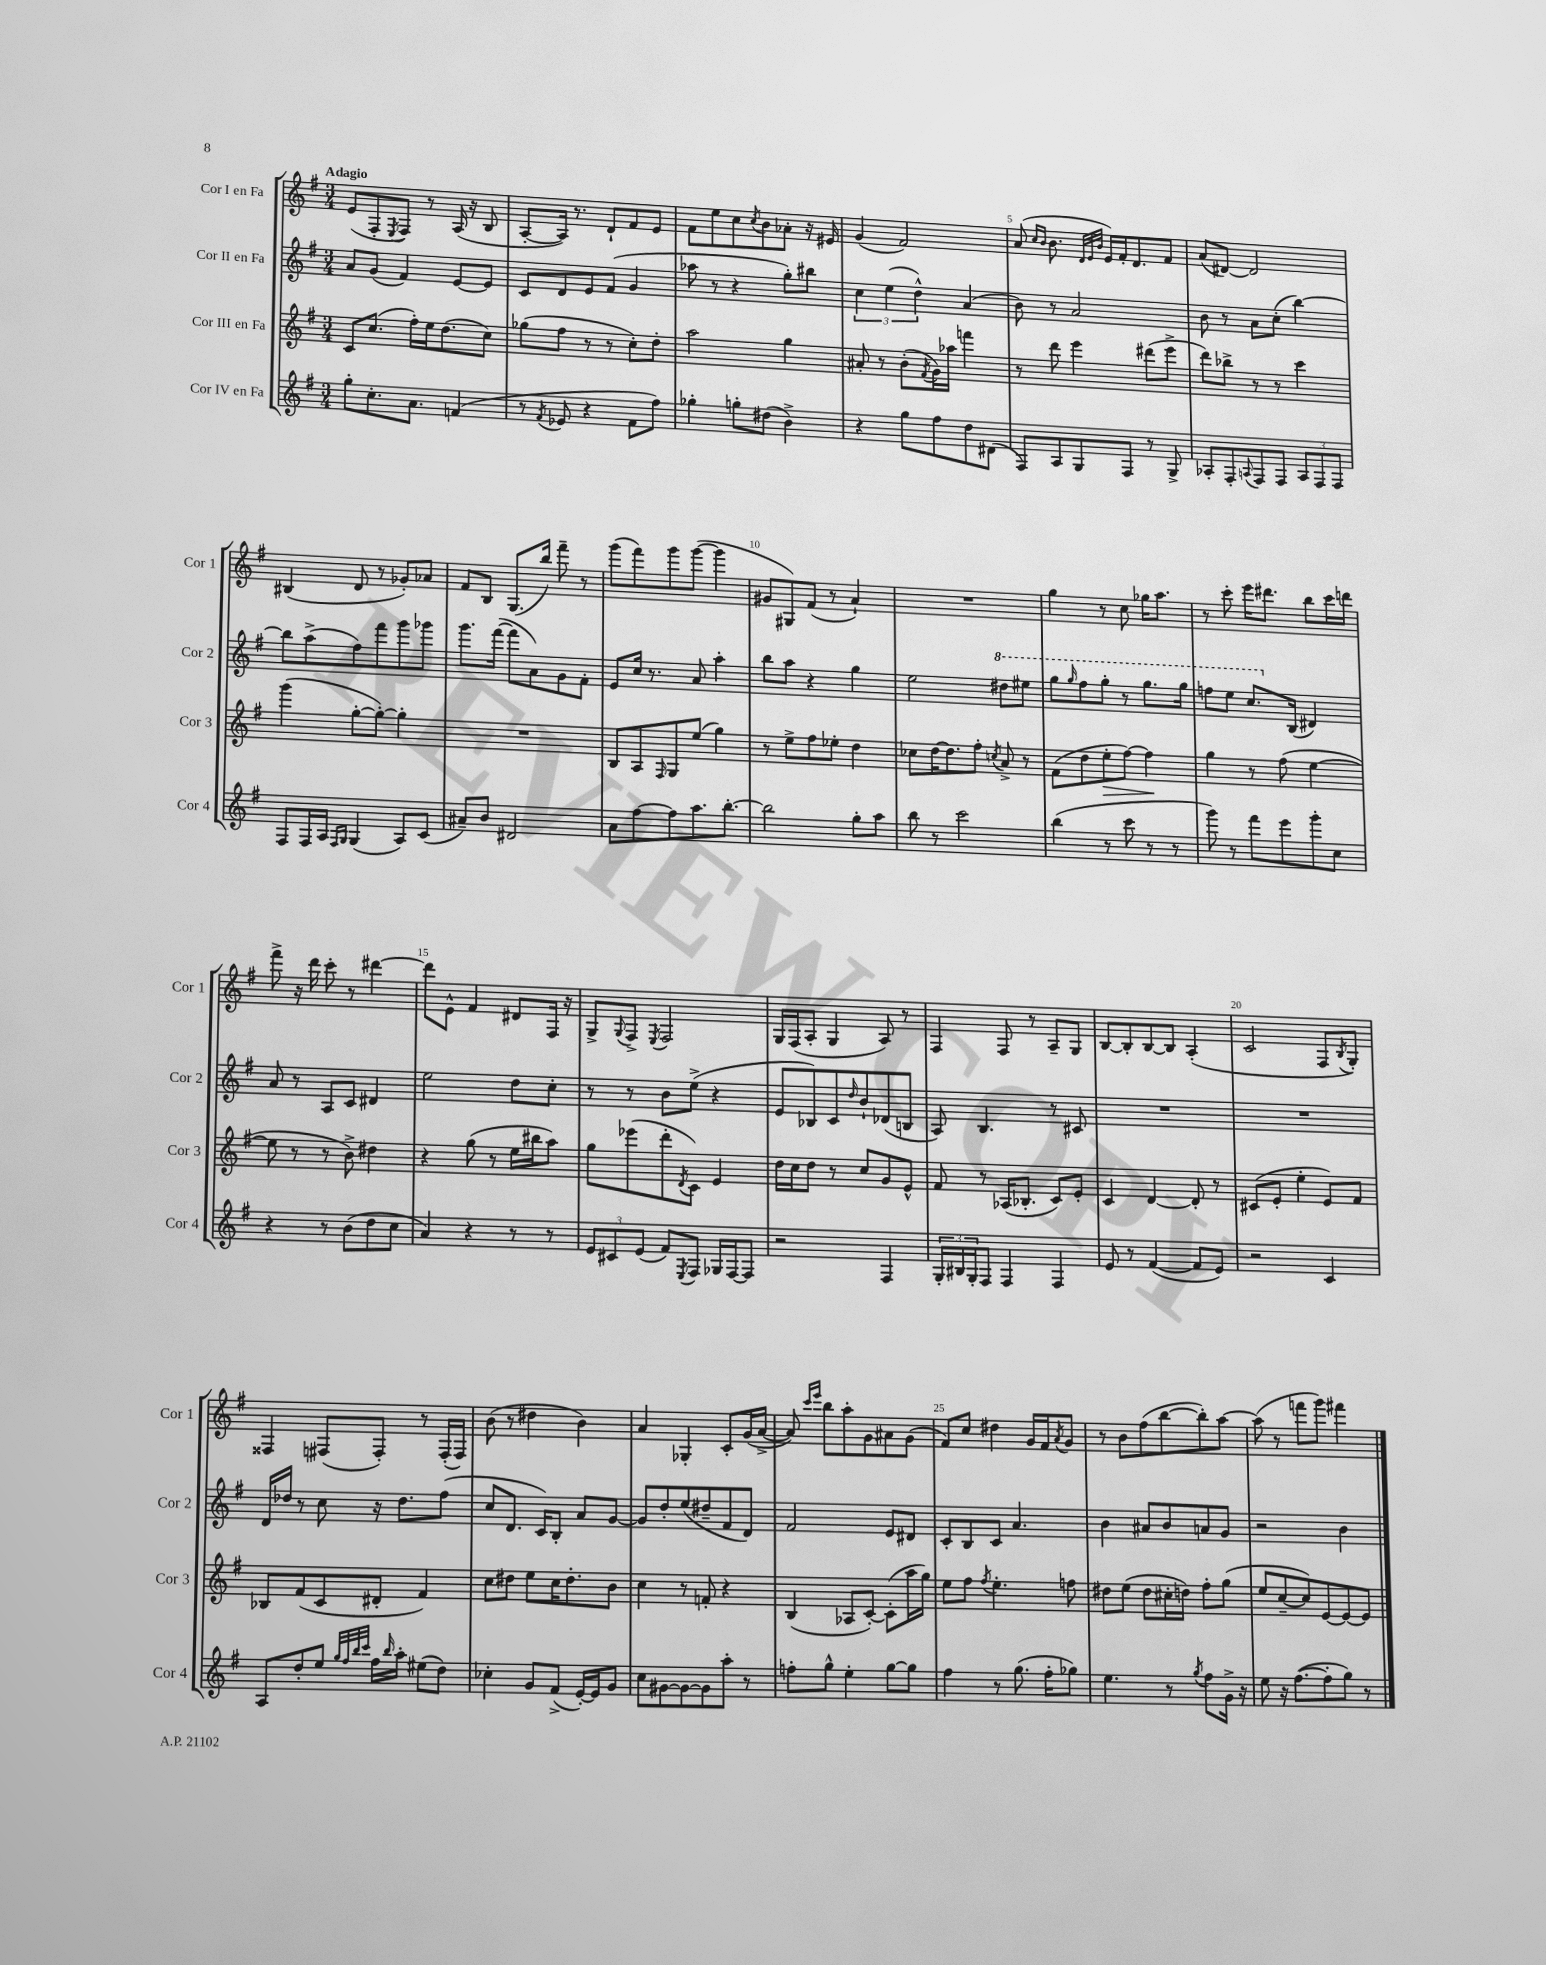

**kern	**kern	**kern	**kern
*staff4	*staff3	*staff2	*staff1
*clefG2	*clefG2	*clefG2	*clefG2
*k[f#]	*k[f#]	*k[f#]	*k[f#]
*M3/4	*M3/4	*M3/4	*M3/4
8gg'	8c	8a	(8e
8.cc'	(8.cc	(8g	8F#'
.	.	.	8qE
.	.	4f#)	8F#)
8.a	16ff#')	.	.
.	16ee	.	8r
.	(8.dd	.	.
(4f	.	[8e	(16A
.	.	.	16r
.	8cc)	8e]	8B
=	=	=	=
8r	(8gg-	8c	[8A'
8qf#	.	.	.
8e-	8ff#	8d	16A])
.	.	.	8.r
4r	8r	8e	.
.	8r	(8f#	8d`
8f#	8cc')	4g	8f#
8ff#)	8dd'	.	8e
=	=	=	=
4gg-'	2aa	8aa-	8f#
.	.	8r	8ee
8gg'	.	4r	8cc
.	.	.	8qcc
(8dd#	.	.	8b
4b^)	4gg	8gg')	8a-'
.	.	8bb#	16r
.	.	.	16e#
=	=	=	=
4r	8a#'	6cc	(4g
.	8r	.	.
.	.	(6ee	.
8gg	(8b'	.	2f#)
.	.	6dd^^)	.
.	8qf#	.	.
8ff#	16g)	.	.
.	16aa-	.	.
8dd	4fff	(4a	.
(8d#	.	.	.
=	=	=	=
8F#)	8r	8b)	(8a
.	.	.	16qqcc
.	.	.	16qqb
8A	8ddd	8r	8.b
8G	4eee	2a	.
.	.	.	32qqd
.	.	.	32qqe
.	.	.	32qqb
.	.	.	16e)
8F#	.	.	16f#'
.	.	.	8.d
8r	(8ddd#	.	.
8G^	8eee^	.	8f#
=	=	=	=
8A-'	8ddd)	8b	(8a
8F#'	8bb-^	8r	[8d#)
8qqA	.	.	.
8F#	8r	8a	2d#]
8F#	8r	(8cc'	.
12A	4ccc	[4bb)	.
12F#	.	.	.
12F#	.	.	.
=	=	=	=
8F#	(4ggg	8bb]	(4B#
16F#	.	(8aa^	.
16A	.	.	.
16qqF#	.	.	.
16qqG	.	.	.
(4G	[8gg'	8ff#)	8d
.	8gg'_)	8fff#	8r
8A)	4gg']	8ggg	8g-')
(8c	.	8ggg-	8a-
=	=	=	=
8a#~)	2.r	8.ggg	8f#
8b	.	.	8B
.	.	([16fff#	.
2d#	.	8fff#]	(8.G
.	.	8a)	.
.	.	.	16bb)
.	.	8g	8fff#~
.	.	8f#'	8r
=	=	=	=
8a	8B	8e	(8ggg
[8ff#	8A	16cc	8fff#)
.	.	8.r	.
.	16qqF#	.	.
8ff#]	8G	.	8ggg
8.aa	(8ee	8a	([8ggg
.	4gg)	4aa'	4ggg]
[8.bb'	.	.	.
=	=	=	=
2bb]	8r	8bb	8g#
.	8ee^	8aa	8G#)
.	8ff#	4r	(8f#
.	8ee-'	.	8r
8gg'	4dd	4gg	4a`)
8aa	.	.	.
=	=	=	=
8bb	8cc-	2ee	2.r
8r	[16dd	.	.
.	8.dd]	.	.
2ccc	.	.	.
.	8ff#'	.	.
.	8qcc	.	.
.	8a^	8ddd#	.
.	8r	8eee#	.
=	=	=	=
(4bb	(8f#	8ggg	4gg
.	.	16qqggg	.
.	8dd	8fff#	.
8r	8ee'	8ggg'	8r
8ccc	[8ff#)	8r	8cc
8r	4ff#]	8.ggg	16gg-
.	.	.	8.aa
8r	.	.	.
.	.	16ggg	.
=	=	=	=
8ggg)	4gg	8fff	8r
8r	.	8eee	8ccc'
8fff#	8r	8.ccc	16eee
.	.	.	8.ddd#
8eee	(8ff#	.	.
.	.	(16B	.
8ggg'	[4ee	4d#)	8bb
8cc	.	.	16ccc
.	.	.	16ddd
=	=	=	=
4r	8ee]	8a	8fff#^
.	8r	8r	16r
.	.	.	16ddd
8r	8r	8A	8ccc'
(8b	8b^)	8c	8r
8dd	4dd#	4d#	[4ddd#
8cc	.	.	.
=	=	=	=
4a)	4r	2ee	8ddd#]
.	.	.	8e^^
4r	(8gg	.	4f#
.	8r	.	.
8r	16ee	8dd	8d#
.	16bb#	.	.
8r	8aa)	8cc'	16F#
.	.	.	16r
=	=	=	=
12e	8gg	8r	8G^
12c#	.	.	.
.	.	.	8qqG
.	(8eee-	8r	8F#^
(12e	.	.	.
.	.	.	8qE
8f#)	8ddd'	8b	2F#
8qE	8qd	.	.
8F#	8c)	(8ee^	.
16G-	4e	4r	.
[16F#	.	.	.
8F#]	.	.	.
=	=	=	=
2r	16dd	8e	16G
.	16cc	.	(16F#
.	8dd	8B-)	8A'
.	8r	8c	4G
.	.	16qqdd	.
.	8cc	8b`	.
4F#	8g	(8d-	8A)
.	8e^^	8B	8r
=	=	=	=
24G'	8f#	8A)	4F#
24B#	.	.	.
24G'	.	.	.
8F#	8r	4.B	.
4F#	(16A-	.	8F#
.	8.B-'	.	.
.	.	.	8r
4F#	8c)	8r	8A~
.	8e'	8c#	8G
=	=	=	=
8e	4c	2.r	[8B
8r	.	.	8B']
([4f#	[4d	.	[8B
.	.	.	8B]
8f#]	8d']	.	(4A'
8e)	8r	.	.
=	=	=	=
2r	(8c#	2.r	2c
.	8e'	.	.
.	4ee'	.	.
4c	8e)	.	8F#
.	.	.	8qB
.	8f#	.	8G')
=	=	=	=
8A	8B-	16d	4F##
.	.	16dd-	.
8dd'	(8f#	8r	.
8ee	8c	8cc	(8F#
32qqgg	.	.	.
32qqff#	.	.	.
32qqbb	.	.	.
32qqccc	.	.	.
16ff#	8d#'	16r	8F#')
16qqbb	.	.	.
16aa'	.	8.dd-	.
(8ee#	4f#)	.	8r
8dd)	.	(8ff#	(16F#'
.	.	.	16F#)
=	=	=	=
4cc-'	8cc	8cc	(8b
.	8dd#	8.d	8r
8g	8ee	.	4dd#
.	.	16c)	.
(8f#^	16cc	8B'	.
.	8.dd#'	.	.
[16e')	.	8a	4b)
16e]	.	.	.
8g	8b	[8g	.
=	=	=	=
8cc	4cc	8g]	4a
[8g#	.	8dd'	.
8g#_	8r	(8ee	4G-'
8g#]	8f'	8dd#~	.
8aa'	4r	8f#	8c'
8r	.	8d)	(16g
.	.	.	[16a^
=	=	=	=
8ff'	(4B	2f#	8a])
.	.	.	16qqccc
.	.	.	16qqeee
8gg^^	.	.	8bb
4ee'	8A-	.	8aa'
.	[8c')	.	8g
[8gg	(8c']	8e	8a#
8gg]	16aa	8d#	(8g
.	16gg)	.	.
=	=	=	=
4ff#	8ee	8c'	8f#)
.	8ff#	8B	8cc
.	8qff#	.	.
8r	4.ee'	8c	4dd#
(8.gg	.	4.a	.
.	.	.	16g
16ff#'	.	.	16f#
.	.	.	8qa
8gg-)	8ff	.	8g
=	=	=	=
4.ee	8dd#	4b	8r
.	(8ee	.	8b
.	8dd#	8a#	(8ff#
8r	16cc#'	8b	[8bb
.	16dd)	.	.
8qgg	.	.	.
8ff#	8ff#'	8a	8bb'])
16g^	(8gg	8g	[8aa
16r	.	.	.
=	=	=	=
8ee	8ee	2r	(8aa]
16r	[8cc~	.	8r
([8.ff#	.	.	.
.	8cc])	.	8fff
8ff#']	[8e	.	8ggg)
8gg)	8e_	4b	4fff#
8r	8e]	.	.
==	==	==	==
*-	*-	*-	*-
